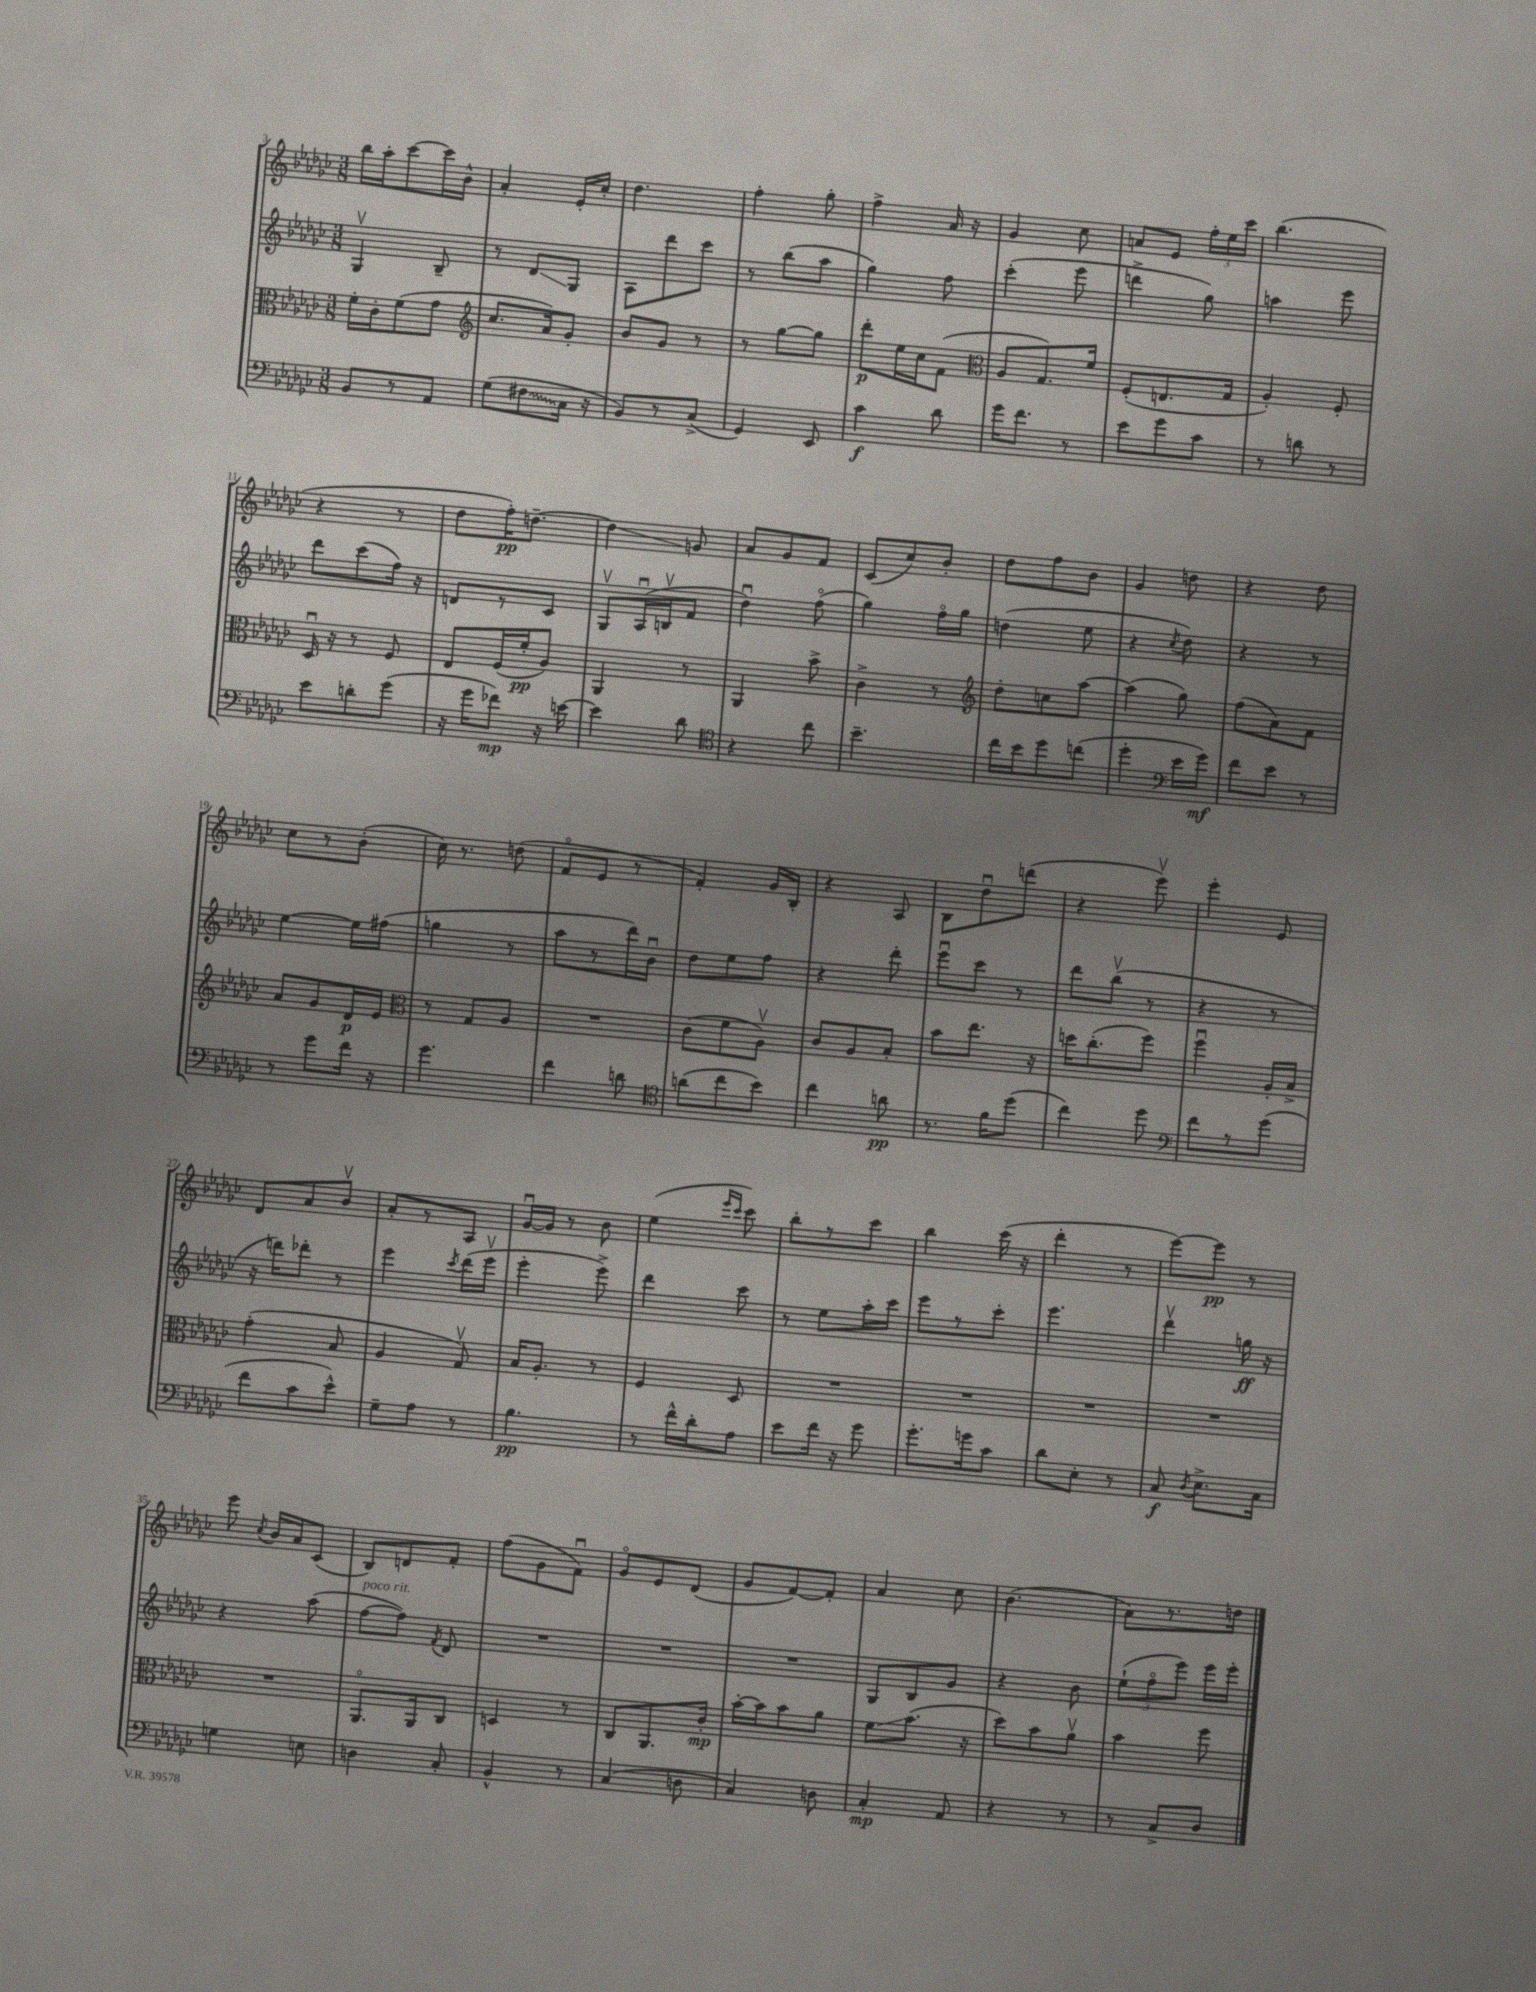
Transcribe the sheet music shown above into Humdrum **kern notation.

**kern	**kern	**kern	**kern
*staff4	*staff3	*staff2	*staff1
*clefF4	*clefC3	*clefG2	*clefG2
*k[b-e-a-d-g-c-]	*k[b-e-a-d-g-c-]	*k[b-e-a-d-g-c-]	*k[b-e-a-d-g-c-]
*M3/8	*M3/8	*M3/8	*M3/8
8BB-	16f'	4G-v	16bb-
.	16c-'	.	16aa-'
8r	(8f	.	[8ccc-
8AA-	8g-	8B-~	16ccc-]
.	.	.	16b-^^
=	=	=	=
*	*clefG2	*	*
(8G-	8.cc-	8r	4a-'
8F#	.	8d-	.
.	16a-)	.	.
16C-	8g-'	8G-	16e-'
16r	.	.	16cc-'
=	=	=	=
8BB-)	8b-	8A-	4.dd-
8r	8g-	8ddd-	.
(8C-^	8r	8ccc-	.
=	=	=	=
4GG-)	8r	8r	4ff'
.	[8gg-	(8bb-	.
8EE-	8gg-]	8aa-	8gg-'
=	=	=	=
4c-	8ddd-'	4gg-)	4ff^
.	16ee-	.	.
.	16cc-	.	.
8d-	(8f	8ff	16a-
.	.	.	16r
=	=	=	=
*	*clefC3	*	*
16g-	8A-	(4ccc-'	4g-
8.f	.	.	.
.	8.G-)	.	.
8r	.	8eee-	8cc-
.	16f	.	.
=	=	=	=
8e-	(8F'	4ddd^	8a
8g-	8.E	.	8e-
8c-	.	8gg-)	24ff'
.	.	.	24ee-
.	16G-	.	.
.	.	.	24ccc-
=	=	=	=
8r	4A-')	4aa	(4.bb-
8d	.	.	.
8r	8F'	8eee-	.
=	=	=	=
8e-	16D-u	8ddd-	4r
.	16r	.	.
8d'	8r	(8ccc-	.
(8g-	8F	16ff)	8r
.	.	16r	.
=	=	=	=
16r	8E-	8d	8dd-
16g-	.	.	.
8f-)	(16F	8r	16ff')
.	16f'	.	[8.dd~
16r	8A-)	8c-	.
[16e	.	.	.
=	=	=	=
4e]	4AA-	8G-v	4dd]
.	.	(16A-u	.
.	.	16Bv	.
8d-	8r	8f	8g
=	=	=	=
*clefC4	*	*	*
4r	4AA-	4dd-u)	8a-
.	.	.	8g-
8cc-	8b-^	(8ffo	8f
=	=	=	=
4.b-~	4c-^	4gg-)	(8c-
.	.	.	8cc-)
.	8r	16ffo	8b-'
.	.	16gg-	.
=	=	=	=
*	*clefG2	*	*
16cc-	8dd-'	(4dd	8dd-
16b-	.	.	.
8dd-	8cc	.	8ff
(8cc	[8aa-	8ee-	8b-
=	=	=	=
4dd-'	(4aa-]	4r	4g-
*clefF4	*	*	*
.	.	8qcc-	.
16e-	8gg-)	8dd-)	8dd
16g-)	.	.	.
=	=	=	=
8f	(8ff	4r	4r
8e-	8a-)	.	.
8r	8f	8r	8dd-
=	=	=	=
8r	8a-	[4ee-	8cc-
8g-	8g-	.	8r
16f	16d-	16ee-]	(8b-'
16r	16e-	(16ff#	.
=	=	=	=
*	*clefC3	*	*
4.g-	8r	4gg	16cc-)
.	.	.	8.r
.	8G-	.	.
.	8A-	8r	(8dd
=	=	=	=
4f	4.r	8aa-	8fo
.	.	8r	8e-
8d	.	16ddd-)	8r
.	.	16b-u	.
=	=	=	=
*clefC4	*	*	*
(8a	(8c-	8dd-	4f')
8cc-	8f	8ee-	.
8b-)	8A-v)	8ff	16g-
.	.	.	16B-'
=	=	=	=
4cc-	8c-	4r	4r
.	8A-	.	.
8a	8B-'	8ddd-'	8A-
=	=	=	=
8.r	8b-	8eee-u	8B-
.	8.ee-	8ccc-	8dd-u
16f	.	.	.
(8dd-	.	8r	(8ddd
.	16r	.	.
=	=	=	=
4cc-)	16dd	8ddd-	4r
.	(8.cc-'	.	.
.	.	(8bb-v	.
8dd-	8ff)	8r	8eee-v)
=	=	=	=
*clefF4	*	*	*
8f	4ffu	4r	4eee-'
8r	.	.	.
(8g-	16A-'	8r	8e-
.	16B-^	.	.
=	=	=	=
8f	(4g-'	16r	8d-
.	.	16ddd)	.
8c-	.	8ddd-'	8a-
8e-^^)	8B-	8r	8b-v
=	=	=	=
8G-~	4A-	4eee-	8a-'
8A-	.	.	8r
.	.	8qccc-	.
8r	8G-v)	(16ddd-	8A-
.	.	16eee-v	.
=	=	=	=
4.B-	16B-	4eee-'	[16g-u
.	8.A-'	.	16g-]
.	.	.	8r
.	8r	8eee-^)	8b-
=	=	=	=
8r	4F	4ddd-	(4ee-
16f^^	.	.	.
16d-'	.	.	.
.	.	.	16qqeee-
.	.	.	16qqccc-
8A-	8D-	8ccc-	8ccc-)
=	=	=	=
8e-	4.r	8r	8bb-'
16f	.	8ee-	8r
16r	.	.	.
8g-	.	16aa-'	8ccc-
.	.	16ccc-	.
=	=	=	=
8.g-'	4.r	8eee-	4bb-
.	.	8r	.
16g	.	.	.
8c-	.	8ccc-'	(16ccc-
.	.	.	16r
=	=	=	=
8d-	4.r	4.eee-	4ddd-'
8E-'	.	.	.
8r	.	.	8r
=	=	=	=
8C-	4.r	4ddd-v	[8eee-)
8qD-	.	.	.
8.E-^	.	.	8eee-]
.	.	16gg	8r
16C-	.	16r	.
=	=	=	=
4G	4.r	4r	8eee-
.	.	.	8qcc-
.	.	.	16b-
.	.	.	16a-
8E	.	(8aa-	(8c-
=	=	=	=
4D	8.AA-o	[8ff	8B-)
.	.	8ff])	8d
.	16AA-	.	.
.	.	8qf	.
8C-'	8C-	8d-	8f'
=	=	=	=
4BB-^^	4D	4.r	(8ff
.	.	.	8g-
8r	8r	.	8fu)
=	=	=	=
(4C-	8C-	4.r	8g-o
.	8.AA-	.	8e-
8D	.	.	(8d-
.	16c-'	.	.
=	=	=	=
4C-)	[16b-'	4.r	8g-
.	16b-]	.	.
.	8b-	.	[8f)
8D	8a-	.	8f']
=	=	=	=
4C-'	8f	8G-	4a-
.	(8.b-	8B-	.
8AA-	.	8g-	8cc-
.	16r	.	.
=	=	=	=
4r	8dd-)	4r	(4.b-
.	8b-	.	.
8r	8a-v	8b-	.
=	=	=	=
8r	4b-	(12ee-`	8a-)
.	.	12ffo	.
8C-^	.	.	8.r
.	.	12eee-)	.
8D-	8ff	16eee-	.
.	.	16eee-'	16dd
==	==	==	==
*-	*-	*-	*-
